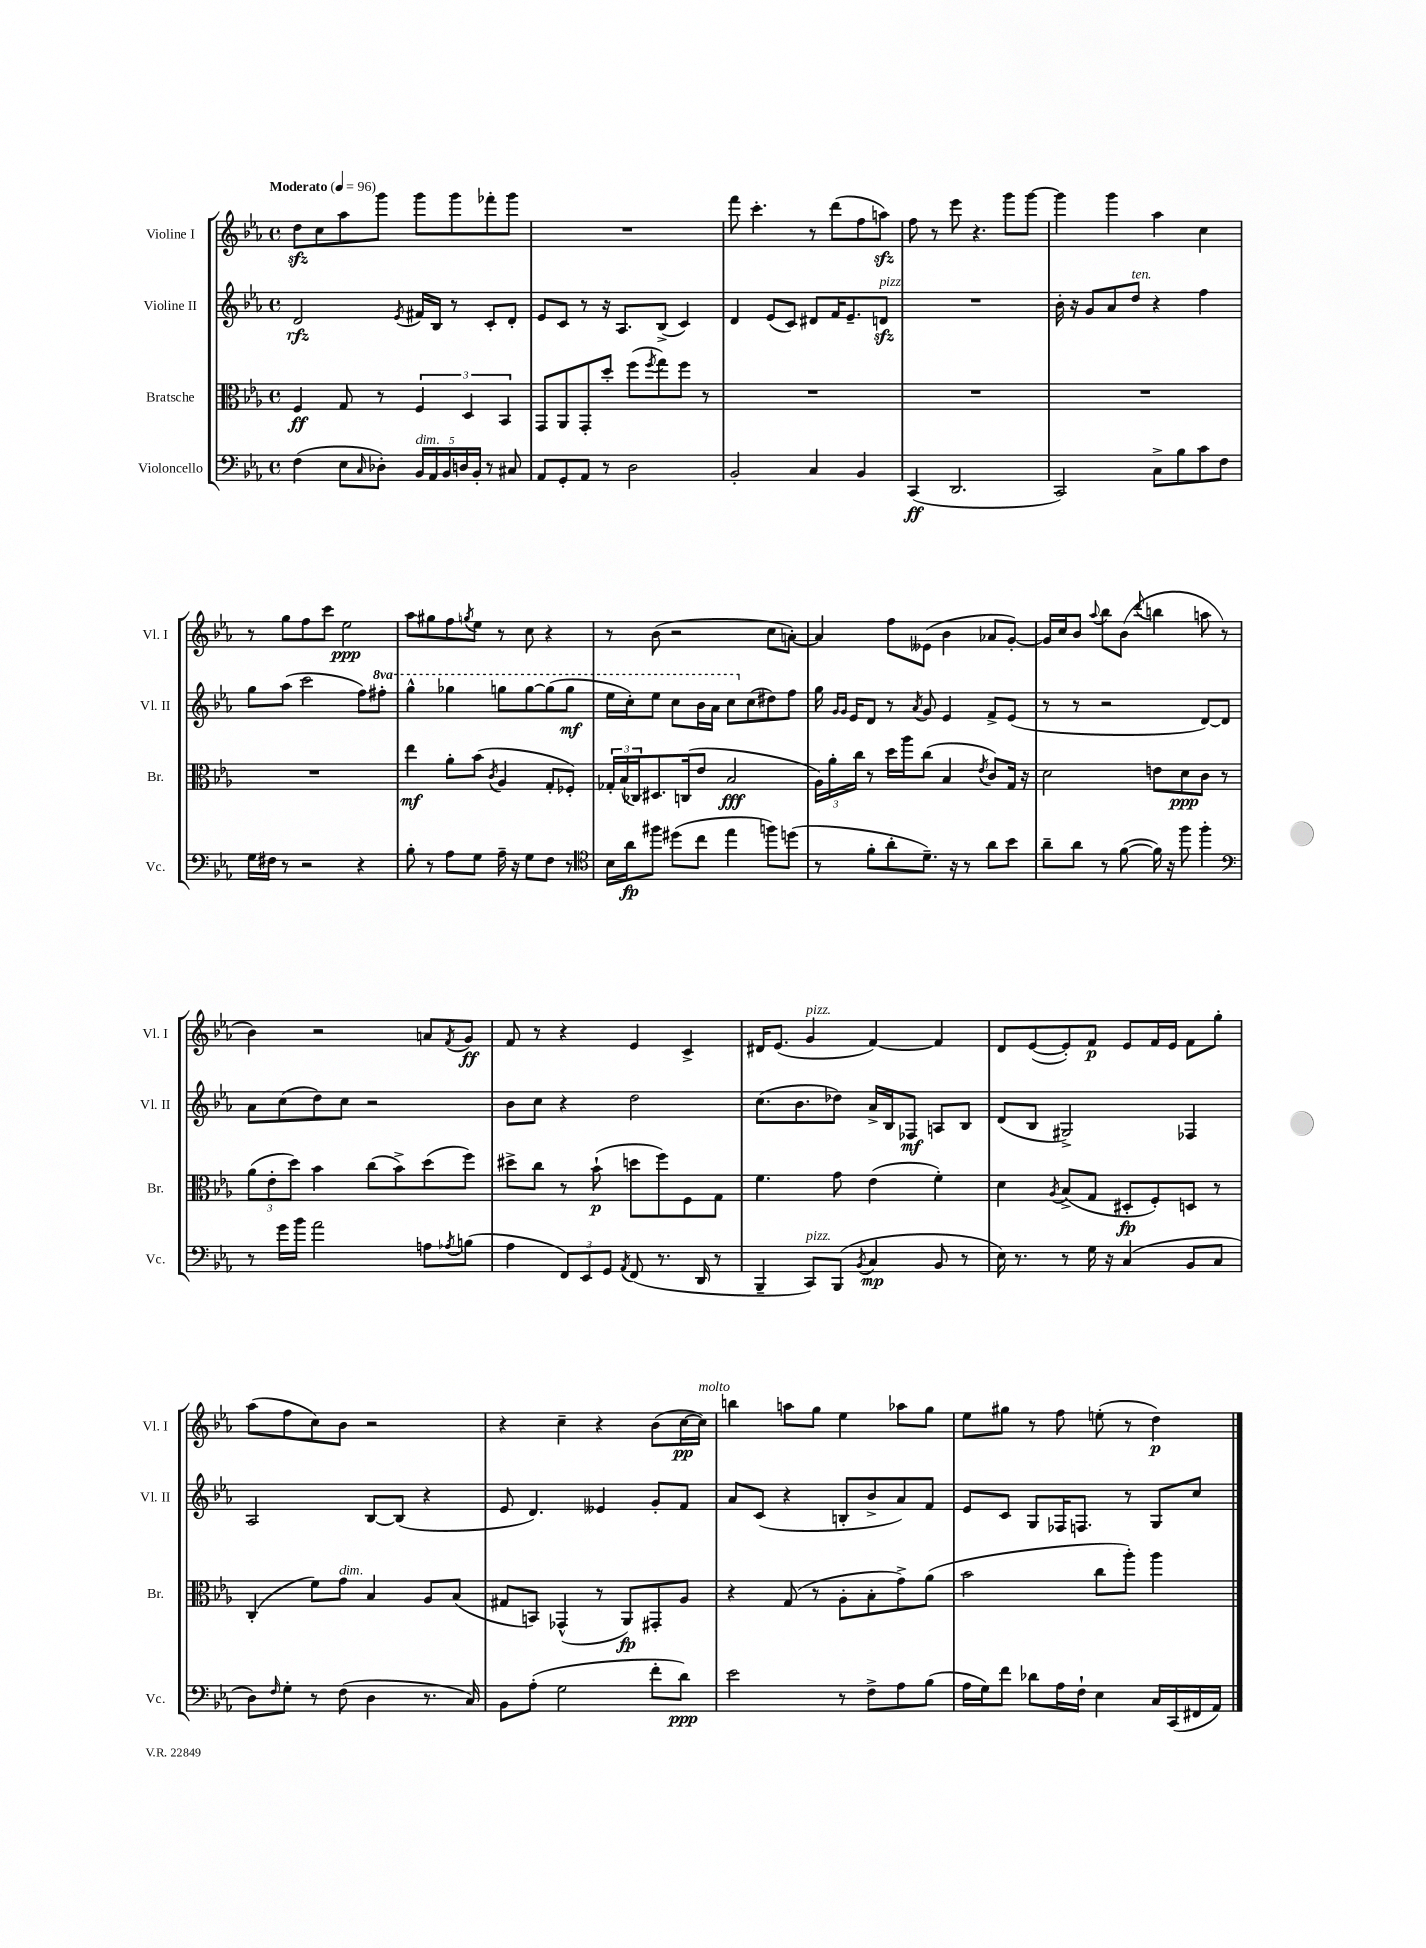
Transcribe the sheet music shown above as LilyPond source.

<<
\new StaffGroup <<
\new Staff = "s0" \with { instrumentName = "Violine I" shortInstrumentName = "Vl. I" } {
    \clef treble \key ees \major \defaultTimeSignature \time 4/4 \tempo "Moderato" 4 = 96
    d''8\sfz c''8 aes''8 g'''8 g'''8 g'''8 fes'''8-. g'''8 |
    R1 |
    f'''8 c'''4.-. r8 d'''8( f''8 a''8\sfz) |
    f''8 r8 ees'''8 r4. g'''8 g'''8~ |
    g'''4 g'''4 aes''4 c''4 |
    r8 g''8 f''8 c'''8 ees''2\ppp |
    aes''8 gis''8 f''8 \acciaccatura { g''8 } ees''8 r8 c''8 r4 |
    r8 bes'8( r2 c''8 a'8~-.) |
    a'4 f''8 eeses'8( bes'4 aes'8 g'8~-.) |
    g'16 c''16 bes'8 \appoggiatura { aes''8 } bes''8 bes'8( \appoggiatura { d'''8 } b''4 a''8 r8 |
    bes'4) r2 a'8 \acciaccatura { f'8 } g'8\ff |
    f'8 r8 r4 ees'4 c'4-> |
    dis'16 ees'8.( g'4^\markup { \italic "pizz." } f'4~) f'4 |
    d'8 ees'8~( ees'8-.) f'8\p ees'8 f'16 ees'16 f'8 g''8-. |
    aes''8( f''8 c''8) bes'8 r2 |
    r4 c''4-- r4 bes'8( c''16~\pp c''16^\markup { \italic "molto" }) |
    b''4 a''8 g''8 ees''4 aes''8 g''8 |
    ees''8 gis''8 r8 f''8 e''8-.( r8 d''4\p) \bar "|." |
}
\new Staff = "s1" \with { instrumentName = "Violine II" shortInstrumentName = "Vl. II" } {
    \clef treble \key ees \major \defaultTimeSignature \time 4/4 \set Staff.ottavationMarkups = #ottavation-simple-ordinals
    d'2\rfz \acciaccatura { ees'8 } fis'16 bes16 r8 c'8-. d'8-. |
    ees'8 c'8 r8 r16 aes8. bes8->( c'4) |
    d'4 ees'8( c'8) dis'8 f'16 ees'8.-- d'8\sfz^\markup { \italic "pizz." } |
    R1 |
    bes'16-. r16 g'8 aes'8 d''8^\markup { \italic "ten." } r4 f''4 |
    g''8 aes''8( c'''2 f''8) \ottava #1 fis'''8-. |
    g'''4-^ ges'''4 g'''8 g'''8~ g'''8( g'''8\mf |
    ees'''16 c'''16-.) ees'''8 c'''8 bes''16 aes''16 c'''8 \ottava #0 c''8( dis''8) f''8 |
    g''16 \grace { g'16 g'16 } ees'16 d'8 r8 \acciaccatura { aes'8 } g'8 ees'4 f'8-> ees'8( |
    r8 r8 r2 d'8~) d'8 |
    aes'8 c''8( d''8) c''8 r2 |
    bes'8 c''8 r4 d''2 |
    c''8.( bes'8. des''8) aes'16-> bes16 fes8\mf a8 bes8 |
    d'8( bes8 gis2->) fes4 |
    aes2 bes8~ bes8( r4 |
    ees'8 d'4.) eeses'4 g'8-. f'8 |
    aes'8 c'8( r4 b8-. bes'8-> aes'8) f'8 |
    ees'8 c'8 g8 fes16 f8. r8 g8 c''8 \bar "|." |
}
\new Staff = "s2" \with { instrumentName = "Bratsche" shortInstrumentName = "Br." } {
    \clef alto \key ees \major \defaultTimeSignature \time 4/4
    f4\ff g8 r8 \tuplet 3/2 { f4 d4 bes,4 } |
    g,8 aes,8 g,8-. d''8-. f''8( \acciaccatura { f''8 } g''8) f''8 r8 |
    R1 |
    R1 |
    R1 |
    R1 |
    ees''4\mf aes'8-. bes'8( \acciaccatura { c'8 } aes4 g8-. fes8-.) |
    \tuplet 3/2 { ges16-. bes16( ces16) } dis8. c16( ees'8 bes2\fff |
    \tuplet 3/2 { aes16) aes'16-. c''16 } r8 d''16 aes''16 c''8( bes4 \acciaccatura { ees'8 } c'8) g16 r16 |
    d'2 e'8 d'8\ppp c'8 r8 |
    \tuplet 3/2 { aes'8( ees'8-. d''8) } bes'4 c''8( bes'8->) d''8( f''8) |
    dis''8-> c''8 r8 bes'8-!\p( d''8 f''8) f8 g8 |
    f'4. g'8 ees'4( f'4-.) |
    d'4 \acciaccatura { aes8 } bes8->( g8 dis8-.\fp f8-.) d8 r8 |
    c4-.( f'8) g'8^\markup { \italic "dim." } bes4 aes8 bes8( |
    gis8 b,8) ges,4-^( r8 aes,8\fp) gis,8-. aes8 |
    r4 g8( r8 aes8-. bes8-. g'8->) aes'8( |
    bes'2 c''8 aes''8-.) aes''4 \bar "|." |
}
\new Staff = "s3" \with { instrumentName = "Violoncello" shortInstrumentName = "Vc." } {
    \clef bass \key ees \major \defaultTimeSignature \time 4/4
    f4( ees8 \grace { c16 } des8-.) \tuplet 5/4 { bes,16^\markup { \italic "dim." } aes,16 bes,16 d16 bes,16-. } r8 cis8 |
    aes,8 g,8-. aes,8 r8 d2 |
    bes,2-. c4 bes,4 |
    c,4\ff( d,2. |
    c,2) c8-> bes8 c'8 f8 |
    g16 fis16 r8 r2 r4 |
    bes8-. r8 aes8 g8 aes16-- r16 g8 f8 r8 |
    \clef tenor bes16 aes'16\fp fis''8 dis''8( c''8 ees''4 f''8) d''8( |
    r8 f'8-. aes'8-. d'8.--) r16 r8 aes'8 bes'8 |
    aes'8-- aes'8 r8 f'8~( f'16) r16 f''8 f''4-. |
    \clef bass r8 g'16 bes'16 aes'2 a8 \acciaccatura { aes8 } b8( |
    aes4 \tuplet 3/2 { f,8) ees,8 g,8 } \acciaccatura { aes,8 } f,8( r8. d,16 r8 |
    bes,,4-- c,8^\markup { \italic "pizz." }) bes,,8( \acciaccatura { bes,8 } c4\mp bes,8 r8 |
    ees16) r8. r8 g16 r16 c4( bes,8 c8 |
    d8) \grace { f16 } g8-. r8 f8( d4 r8. c16) |
    bes,8 aes8-.( g2 f'8-. d'8\ppp) |
    ees'2 r8 f8-> aes8 bes8( |
    aes16 g16) f'8 des'8 aes16 f16-! ees4 c16 c,16( fis,16 aes,16) \bar "|." |
}
>>
>>
\layout { \context { \Score \remove "Bar_number_engraver" } }
